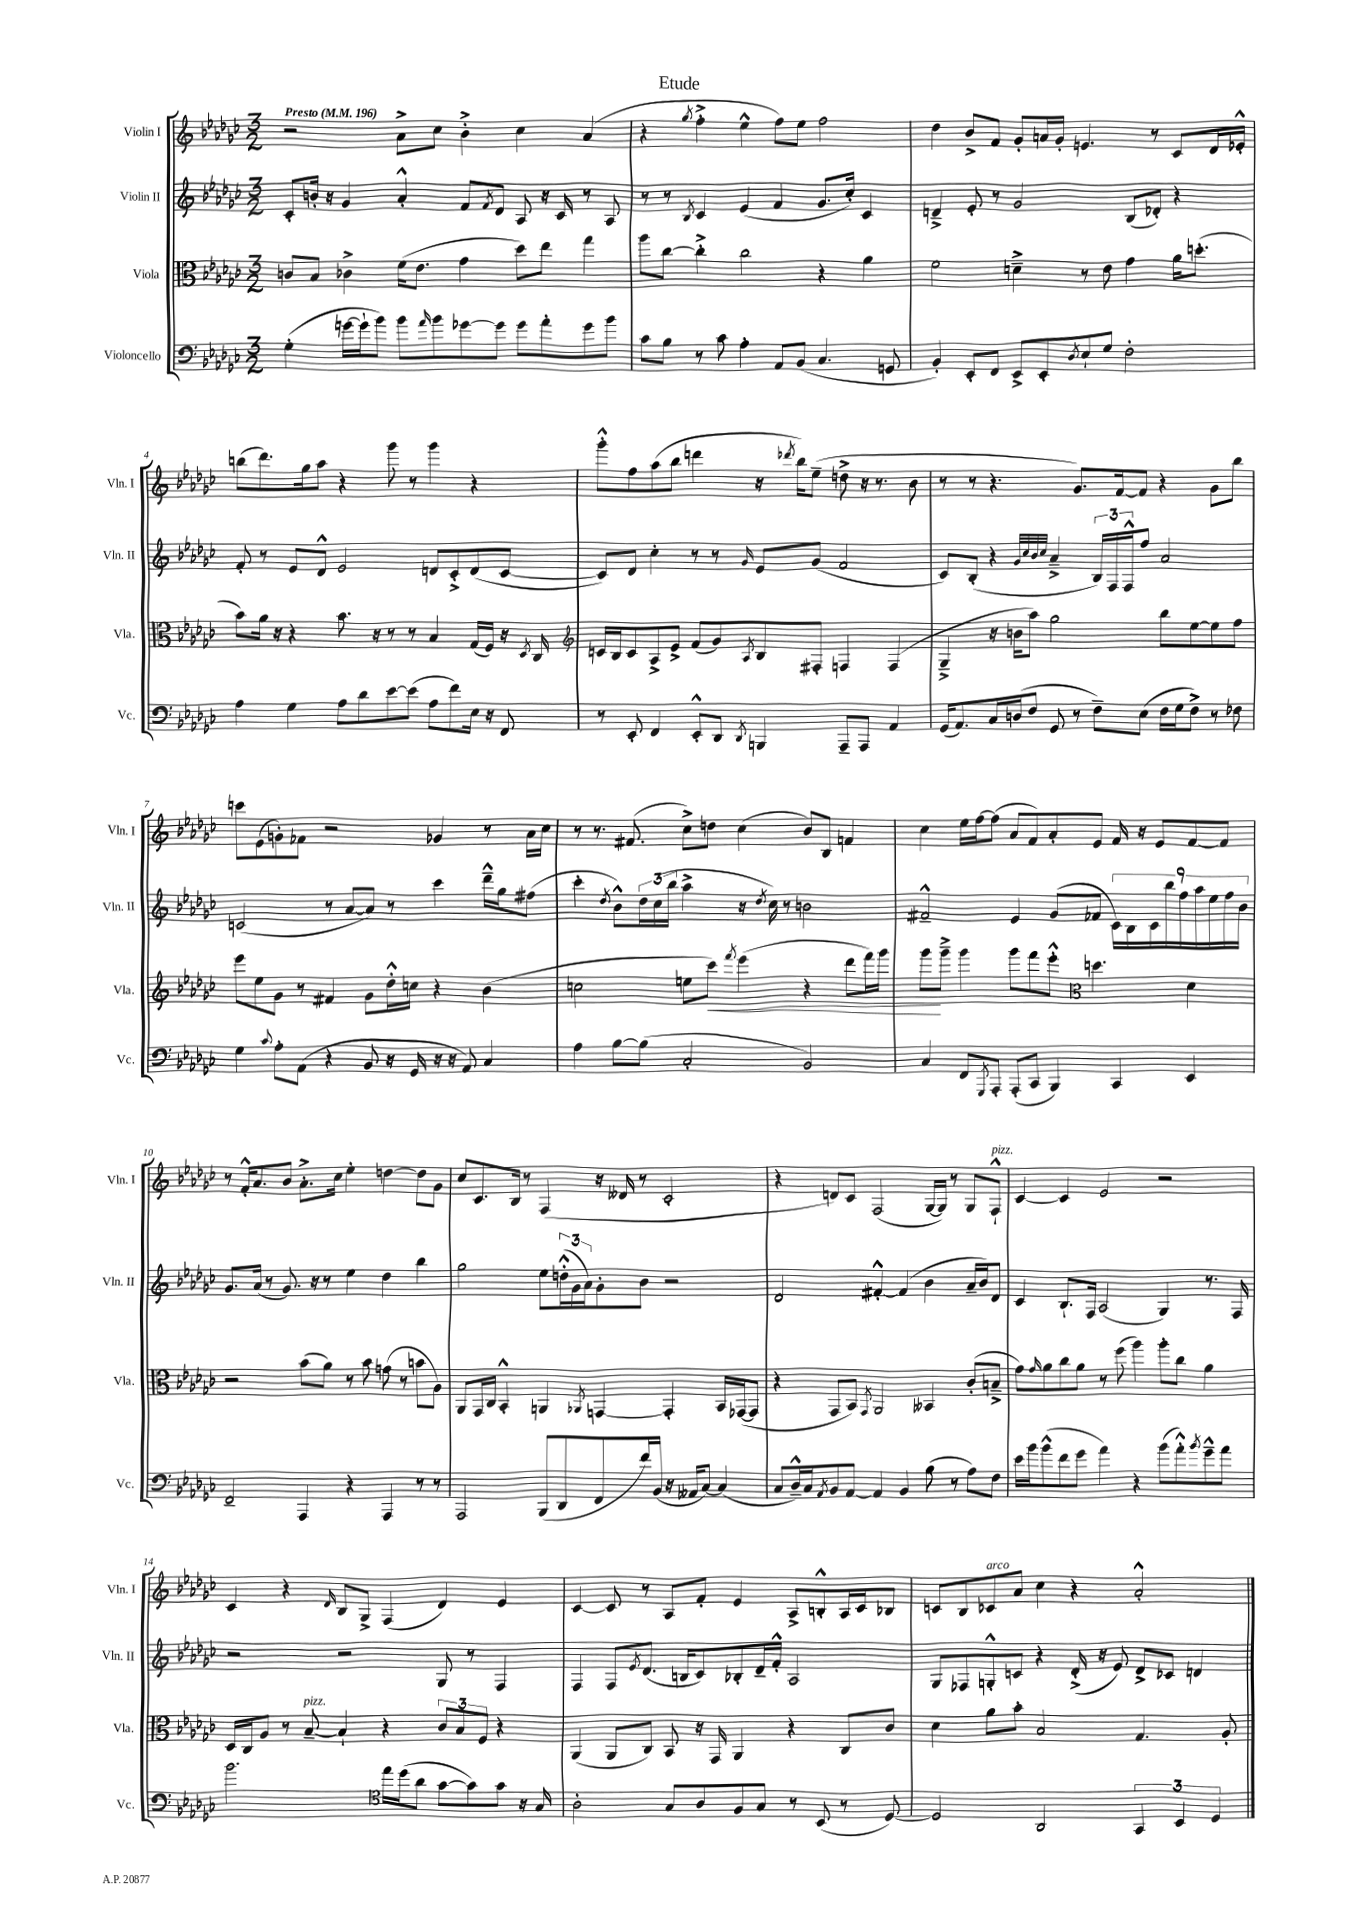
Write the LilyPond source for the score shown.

\header { title = "Etude" }
<<
\new StaffGroup <<
\new Staff = "s0" \with { instrumentName = "Violin I" shortInstrumentName = "Vln. I" } {
    \clef treble \key ges \major \numericTimeSignature \time 3/2 \tempo "Presto" 4 = 196
    r2 aes'8-> ces''8 bes'4-.-> ces''4 aes'4( |
    r4 \acciaccatura { ges''8 } f''4-.-> ees''4-^ f''8) ees''8 f''2 |
    des''4 bes'8-> f'8 ges'8-. a'16 ges'16-. e'4. r8 ces'8 des'16 ees'16-.-^ |
    b''8( des'''8.) ges''16 aes''8 r4 ges'''8 r8 ges'''4 r4 |
    ges'''8-.-^ f''8 aes''8( bes''8 d'''4 r16 \acciaccatura { des'''8 } bes''16) ees''8--( d''8-> r16 r8. bes'8 |
    r8 r8 r4. ges'8.) f'16~ f'8 r4 ges'8 bes''8 |
    c'''8 ees'8( g'8-.) fes'8 r2 ges'4 r8 aes'16 ces''16 |
    r8 r8. fis'8.( ces''8->) d''8 ces''4( bes'8) bes8 f'4 |
    ces''4 ees''16 f''16~ f''8( aes'8 f'8) aes'8-. ees'8 f'16 r16 ees'8 f'8~ f'8 |
    r8 f'16-.-^ aes'8. bes'8 aes'8.-.-> ces''16 ees''4-. d''4~ d''8 ges'8 |
    ces''8 ces'8. bes16 r8 f4( r16 deses'16 r8 ces'2-. |
    r4 d'8) ces'8 f2( ges16~ ges16) r8 ges8 f8-!-^^\markup { \italic "pizz." } |
    ces'4~ ces'4 ees'2 r2 |
    ces'4 r4 \grace { des'16 } bes8 ges8-> f4( des'4) ees'4 |
    ces'4~ ces'8 r8 aes8 f'8-. ees'4 aes8-> b8-.-^ aes16 ces'16 bes8 |
    c'8 bes8 ces'8^\markup { \italic "arco" } aes'8 ces''4 r4 aes'2-.-^ \bar "|." |
}
\new Staff = "s1" \with { instrumentName = "Violin II" shortInstrumentName = "Vln. II" } {
    \clef treble \key ges \major \numericTimeSignature \time 3/2
    ces'8-. b'16-. r16 ges'4 aes'4-.-^ f'8 \acciaccatura { f'8 } des'8 aes8 r16 ces'16 r8 aes8 |
    r8 r8 \acciaccatura { bes8 } ces'4 ees'4( f'4 ges'8. ces''16-.) ces'4 |
    d'4---> ees'8-. r8 ges'2 bes8( des'8-.) r4 |
    f'8-. r8 ees'8 des'8-^ ees'2 d'8 ces'8-.-> d'8( ces'8~ |
    ces'8) des'8 ces''4-. r8 r8 \grace { ges'16 } ees'8 ges'8( f'2 |
    ces'8) bes8-.( r4 \grace { ges'32 ces''32 bes'32 ces''32 } aes'4---> \tuplet 3/2 { bes16) f16 f16-^ } f''8 aes'2 |
    c'2( r8 aes'8~ aes'8) r8 ces'''4 des'''16---^ ges''16 fis''8( |
    ces'''4-. \acciaccatura { des''8 } bes'8-^) \tuplet 3/2 { des''16 ces''16( bes''16 } aes''4-> r16 \acciaccatura { des''8 } ces''16) r8 b'2 |
    fis'2---^ ees'4 ges'8( fes'8 \tuplet 9/8 { ces'16) bes16 ces'16 bes''16 f''16 aes''16 ees''16 f''16 bes'16 } |
    ges'8. aes'16( r8 ges'8.) r16 r8 ees''4 des''4 bes''4 |
    ges''2 ees''8 \tuplet 3/2 { d''16-.-^( ges'16 aes'16) } ges'8-. bes'8 r2 |
    des'2 fis'4~-.-^ fis'4( bes'4 aes'16-- bes'16) des'8 |
    ces'4 bes8.-! f16 aes2( ges4) r8. f16 |
    r2 r2 ges8 r8 f4 |
    f4 f8 \acciaccatura { ees'8 } des'8.( b16 ces'8) bes8-. des'16-- f'16-.-^ aes2 |
    ges8 fes8 g8-.-^ c'8 r4 des'16-.->( r16 ees'8) des'8-> ces'8 d'4 \bar "|." |
}
\new Staff = "s2" \with { instrumentName = "Viola" shortInstrumentName = "Vla." } {
    \clef alto \key ges \major \numericTimeSignature \time 3/2
    c'8 bes8 ces'4-> f'16( ees'8. ges'4 des''8) ees''8 ges''4 |
    aes''8 ces''8~ ces''4-.-> ces''2 r4 aes'4 |
    f'2 d'4---> r8 ees'8 ges'4 aes'16 d''8.-.( |
    bes'8) aes'16 r16 r4 bes'8. r16 r8 r8 bes4 ges16( f16) r16 \acciaccatura { des8 } ces16 |
    \clef treble c'16 bes16 c'8 aes8-> ees'8-> f'8( ges'8) \acciaccatura { aes8 } bes8 fis8-. f4 f4( |
    ges4---> r16 b'16 aes''8) ges''2 bes''8 ees''8~ ees''8 f''8 |
    ees'''8 ees''8 ges'8 r8 fis'4 ges'8 des''16-.-^ c''16 r4 bes'4( |
    c''2 e''8 ces'''8\<) \acciaccatura { f'''8 } ees'''4( r4 des'''8 f'''16) ges'''16 |
    ges'''8\! ges'''8---> ges'''4 ges'''8 f'''8 ees'''8-.-^ \clef alto d''4. des'4 |
    r2 bes'8( aes'8) r8 bes'8 g'8( r8 b'8 aes8) |
    aes,8 ges,16 ces16 bes,4-.-^ a,4 \acciaccatura { aes,8 } g,4~ g,4-. bes,16 ges,16~( ges,8 |
    r4 ges,8 bes,8) \acciaccatura { ges,8 } aes,2 beses,4 ces'8-.( b8---> |
    ges'8) \grace { ges'16 } aes'8 ces''8 aes'8 r8 f''8( aes''4) aes''8-. ces''8 aes'4 |
    des16 ces16 aes8 r8 bes8~--^\markup { \italic "pizz." } bes4-! r4 \tuplet 3/2 { ces'8 bes8 f8 } r4 |
    aes,4( aes,8 ces8) bes,8 r16 ges,16 aes,4 r4 ces8 ces'8 |
    des'4 aes'8 bes'8-. bes2 ges4. aes8-. \bar "|." |
}
\new Staff = "s3" \with { instrumentName = "Violoncello" shortInstrumentName = "Vc." } {
    \clef bass \key ges \major \numericTimeSignature \time 3/2
    ges4-.( g'16~ g'16-! bes'8) bes'8 \grace { aes'16 } bes'8 ges'8~ ges'8 ges'8 aes'8-. ges'8 bes'8 |
    ces'8 bes8 r8 ces'8 aes4-. aes,8 bes,8( ces4. g,8 |
    bes,4-.) ees,8-. f,8 ees,8-> ees,8-. \acciaccatura { des8 } ees8-! ges8 f2-. |
    aes4 ges4 aes8 des'8 ees'8~ ees'8( aes8 f'8) ees16 r16 f,8 |
    r8 ees,8-. f,4 ees,8-.-^ des,8 \acciaccatura { des,8 } b,,4 aes,,8-- aes,,8 aes,4 |
    ges,16( aes,8.) ces16 d16( f8 ges,8 r8 f8--) ees8( f16 ges16 f8->) r8 fes8 |
    ges4 \appoggiatura { ces'8 } aes8-. aes,8( r4 bes,8 r16 ges,16 r16 r16 aes,8) ces4 |
    aes4 bes8~ bes8( ces2-. bes,2) |
    ces4 f,8 \acciaccatura { ges,,8 } aes,,8-. aes,,8-.( ces,8 bes,,4) ces,4 ees,4 |
    f,2-- aes,,4 r4 aes,,4 r8 r8 |
    aes,,2 bes,,8( des,8 f,8 f'16) bes,16( r16 aeses,16 ces8~) ces4( |
    ces8 des16---^) ces16 \acciaccatura { aes,8 } bes,8 aes,8~ aes,4 bes,4 bes8( r8 aes8) f8 |
    ees'16 bes'16 bes'8-^( f'8 ges'8 aes'4) r4 bes'8( aes'8-.-^) \acciaccatura { bes'8 } ges'8---^ aes'8 |
    bes'2. \clef tenor ees''16 des''16( aes'8 ges'8~ ges'8) ges'8 r16 ges16 |
    aes2-. ges8 aes8 f8 ges8 r8 bes,8( r8 des8~) |
    des2 aes,2 \tuplet 3/2 { ges,4 bes,4 des4 } \bar "|." |
}
>>
>>
